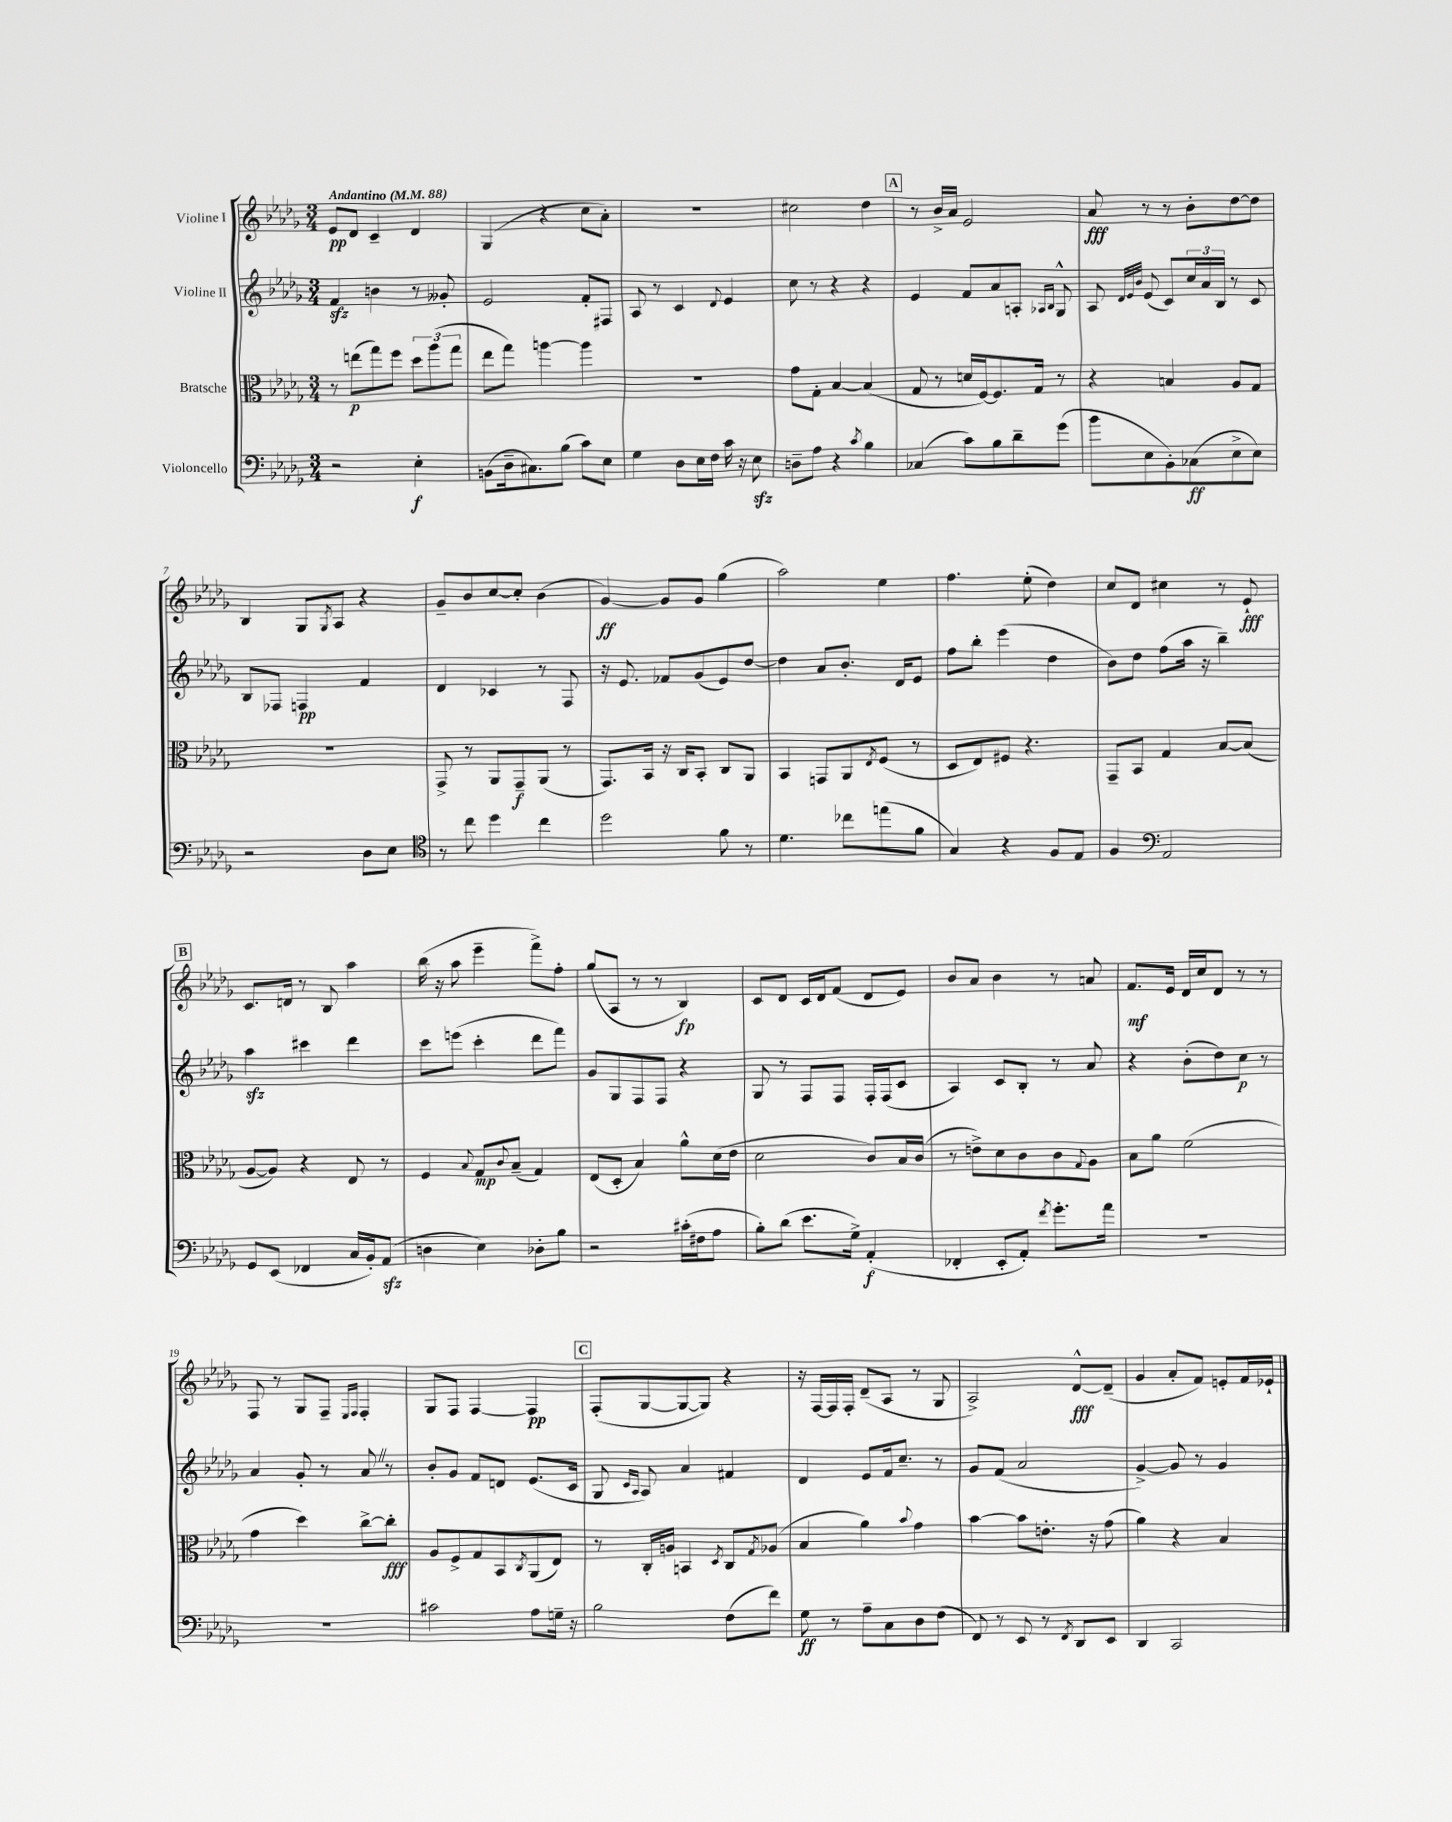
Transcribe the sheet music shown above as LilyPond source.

<<
\new StaffGroup <<
\new Staff = "s0" \with { instrumentName = "Violine I" } {
    \clef treble \key des \major \numericTimeSignature \time 3/4 \tempo "Andantino" 4 = 88
    ees'8\pp des'8 c'4-- des'4 |
    ges4( r4 c''8 aes'8-.) |
    R2. |
    cis''2 des''4 |
    \mark \markup { \box "A" } r8 bes'16-> aes'16 ees'2 |
    aes'8\fff r8 r8 bes'8-. des''8~ des''8 |
    bes4 ges8 \acciaccatura { ges8 } aes8 r4 |
    ges'8-- bes'8 c''8~ c''8-. bes'4( |
    ges'4~\ff) ges'8 ges'8 ges''4( |
    aes''2) ees''4 |
    f''4. ees''8-.( des''4) |
    c''8 des'8 cis''4 r8 ees'8-!\fff |
    \mark \markup { \box "B" } c'8. d'16 r8 bes8 aes''4 |
    bes''16( r16 aes''8 ees'''4-- f'''8->) f''8-. |
    ges''8( aes8 r8 r8 bes4\fp) |
    c'8 des'8 c'16 des'16 f'8( des'8 ees'8) |
    bes'8 aes'8 bes'4 r8 a'8 |
    f'8.\mf ees'16 des'16 c''16 des'8 r8 r8 |
    f8 r8 ges8 f8-- \grace { ees16 f16 } f4-. |
    ges8 f8 f4~ f4\pp |
    \mark \markup { \box "C" } f8-.( ges8~ ges8~ ges8) r4 |
    r16 f16~ f16 f16-. des'8--( aes8 r8 ges8 |
    aes2->) des'8~-^\fff des'8--( |
    ges'4 aes'8-. f'8) e'8-. f'16 ees'16-! \bar "|." |
}
\new Staff = "s1" \with { instrumentName = "Violine II" } {
    \clef treble \key des \major \numericTimeSignature \time 3/4
    f'4\sfz b'4 r8 geses'8-. |
    ees'2 f'8-. fis8 |
    aes8 r8 c'4 \appoggiatura { des'8 } ees'4 |
    c''8 r8 r4 r4 |
    \mark \markup { \box "A" } ees'4 f'8 aes'8 a8-. \grace { aes16 bes16 } ges8-^ |
    aes8 \grace { des'32 ees'32 bes'32 } ees'8( c'8) \tuplet 3/2 { c''16 aes'16 bes16 } r8 c'8 |
    bes8 fes8 f4\pp f'4 |
    des'4 ces'4 r8 f8 |
    r16 ees'8. fes'8 ges'8( ees'8) des''8~ |
    des''4 aes'8 bes'8.-. des'16 ees'8 |
    f''8 bes''8-. ees'''4( des''4 |
    bes'8) des''8 f''8( aes''16 r16 bes''4--) |
    \mark \markup { \box "B" } aes''4\sfz cis'''4 des'''4 |
    c'''8 e'''8( c'''4-. des'''8 f'''8) |
    ges'8 ges8 f8 f8 r4 |
    ges8 r8 f8 f8 f16-. f16( c'8 |
    aes4) c'8 bes8-. r8 aes'8 |
    r4 bes'8-.( des''8) c''8\p r8 |
    aes'4 ges'8-. r8 aes'8 \once \override BreathingSign.text = \markup { \musicglyph "scripts.caesura.straight" } \breathe r8 |
    bes'8-. ges'8 f'8 d'8 ees'8.( c'16 |
    \mark \markup { \box "C" } ges8 \grace { c'16 aes16 } aes8) aes'4 fis'4 |
    des'4 ees'8 f'16 c''8.-- r8 |
    ges'8 f'8( aes'2 |
    ges'4~->) ges'8 r8 ges'4 \bar "|." |
}
\new Staff = "s2" \with { instrumentName = "Bratsche" } {
    \clef alto \key des \major \numericTimeSignature \time 3/4
    r8 e''8\p( ges''8) f''8 \tuplet 3/2 { des''8 aes''8( ges''8 } |
    ees''8 ges''8) a''4~ a''4 |
    R2. |
    ges'8 ges8-. bes4~ bes4( |
    \mark \markup { \box "A" } ges8 r8 d'16 f16~) f8. ges16 r8 |
    r4 b4 aes8 ges8 |
    R2. |
    ges,8-> r8 aes,8 ges,8--\f aes,8( r8 |
    ges,8.) bes,16 r16 c16 bes,8-. c8 aes,8 |
    bes,4 g,8 aes,8 \acciaccatura { ees8 } f8( r8 |
    des8 ees8) fis8 r4. |
    ges,8-- bes,8 ges4 bes8~ bes8( |
    \mark \markup { \box "B" } aes8~ aes8) r4 ees8 r8 |
    f4 \appoggiatura { bes8 } ges8\mp \appoggiatura { c'8 } bes8--( ges4) |
    ees8( des8-. bes4) aes'8-^ des'16( ees'16 |
    des'2 c'8) bes16 c'16( |
    r8 e'8->) des'8 c'8 c'8 \appoggiatura { ges8 } aes8 |
    bes8 aes'8 f'2( |
    ges'4 des''4) c''8~-> c''8-.\fff |
    aes8 f8-> ges8 bes,8 \acciaccatura { c8 } aes,8( ees8) |
    \mark \markup { \box "C" } r8 c16-. a16 b,4 \acciaccatura { des8 } c8 \acciaccatura { ges8 } aes8( |
    bes4 aes'4) \appoggiatura { bes'8 } ges'4 |
    bes'4~ bes'8 e'8.-. r16 ges'8( |
    aes'4) r4 bes4 \bar "|." |
}
\new Staff = "s3" \with { instrumentName = "Violoncello" } {
    \clef bass \key des \major \numericTimeSignature \time 3/4
    r2 ees4-.\f |
    b,8( des16-- cis8.) bes8( c'8) ees8 |
    ges4 des8 ees16 f16 c'16 r16 ees8\sfz |
    d8-- aes8 r4 \acciaccatura { c'8 } bes4 |
    \mark \markup { \box "A" } ces4( c'8) bes8 des'8-- ges'8( |
    bes'8 ees8 bes,8-.) ces8\ff( ees8-> ees8) |
    r2 des8 ees8 |
    \clef tenor r8 c''8 des''4 c''4 |
    des''2 f'8 r8 |
    des'4. ces''8 e''8( f'8 |
    ges4) r4 f8 ees8 |
    f4 \clef bass aes,2 |
    \mark \markup { \box "B" } ges,8 ees,8( fes,4 c16 bes,16-.) aes,8\sfz( |
    d4 ees4) des8-. bes8 |
    r2 cis'16-.( fis16 aes8 |
    bes8-.) des'8( ees'8. ges16->) aes,4-.\f( |
    fes,4-. ees,8-. aes,8-.) \acciaccatura { f'8 } ges'8.-. aes'16 |
    R2. |
    R2. |
    cis'2 aes8 g16-- r16 |
    \mark \markup { \box "C" } bes2 f8( f'8) |
    ges8\ff r8 aes8-- c8 des8 f8( |
    f,8) r8 ees,8 r8 \acciaccatura { f,8 } des,8 ees,8 |
    des,4 c,2 \bar "|." |
}
>>
>>
